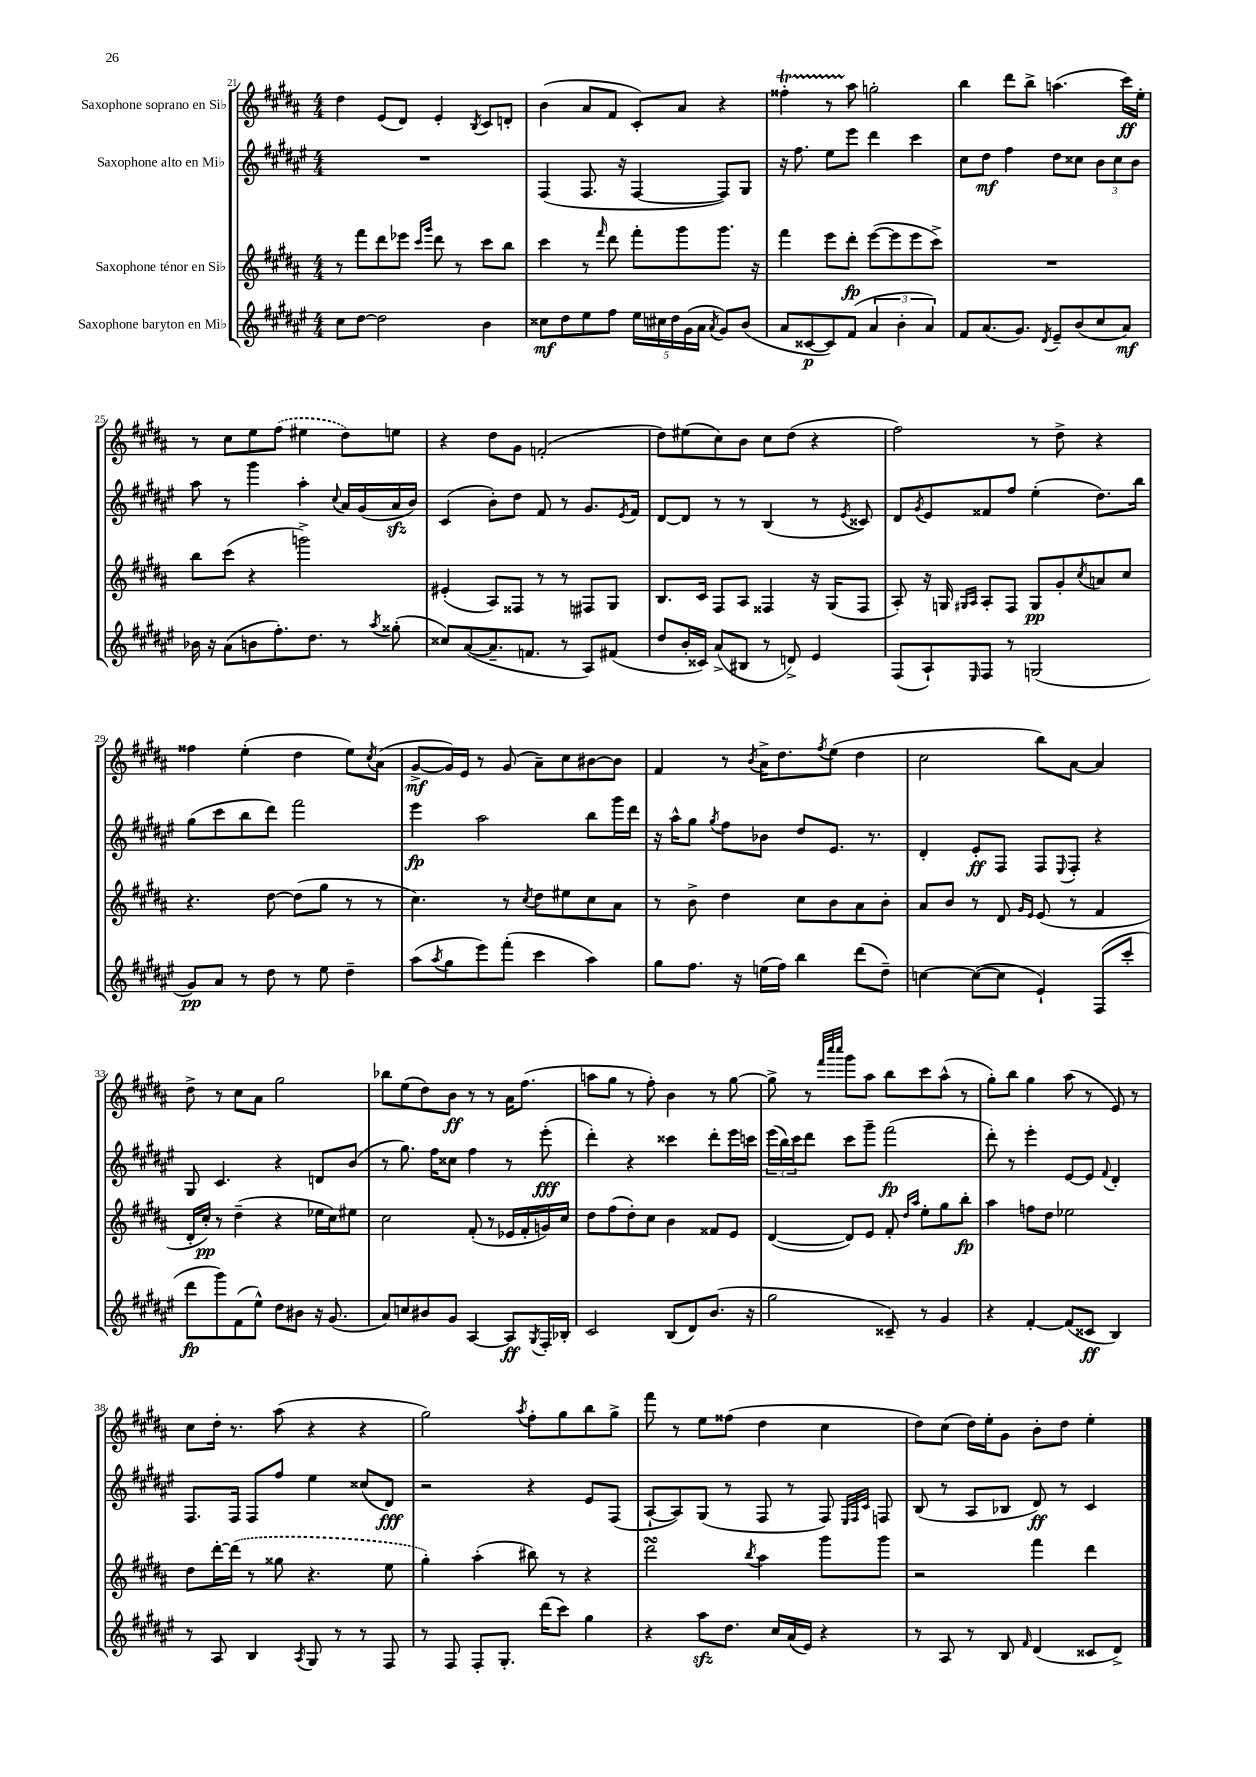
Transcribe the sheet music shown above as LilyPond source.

<<
\new StaffGroup <<
\new Staff = "s0" \with { instrumentName = "Saxophone soprano en Sib" } {
    \clef treble \key b \major \numericTimeSignature \time 4/4
    dis''4 e'8( dis'8) e'4-. \acciaccatura { b8 } cis'8 d'8-. |
    b'4( ais'8 fis'8 cis'8-.) ais'8 r4 |
    fisis''4-.\startTrillSpan r8 ais''8\stopTrillSpan g''2-. |
    b''4 dis'''8 b''8-> a''4.( cis'''16\ff) e''16-. |
    r8 cis''8 e''8 \once \slurDashed fis''8( eis''4 dis''8) e''8 |
    r4 dis''8 gis'8 f'2-.( |
    dis''8) eis''8( cis''8) b'8 cis''8 dis''8( r4 |
    fis''2) r8 dis''8-> r4 |
    fisis''4 e''4-.( dis''4 e''8) \acciaccatura { cis''8 } ais'8( |
    gis'8~->\mf gis'16) e'16 r8 gis'8( ais'8--) cis''8 bis'8~ bis'8 |
    fis'4 r8 \acciaccatura { b'8 } ais'16-> dis''8. \acciaccatura { fis''8 } e''8( dis''4 |
    cis''2 b''8) ais'8~ ais'4 |
    dis''8-> r8 cis''8 ais'8 gis''2 |
    bes''8 e''8( dis''8) b'8\ff r8 r8 ais'16 fis''8.( |
    a''8 gis''8 r8 fis''8-.) b'4 r8 gis''8~ |
    gis''8-> r8 \grace { fis'''32 cis''''32 cis''''32 } gis'''8 ais''8 b''8 cis'''8 ais''8-^( r8 |
    gis''8-.) b''8 gis''4 ais''8( r8 e'8) r8 |
    cis''8 dis''16-. r8. ais''8( r4 r4 |
    gis''2) \acciaccatura { ais''8 } fis''8-. gis''8 b''8 gis''8-> |
    fis'''8 r8 e''8 fisis''8( dis''4 cis''4 |
    dis''8) cis''8( dis''16) e''16-. gis'8 b'8-. dis''8 e''4-. \bar "|." |
}
\new Staff = "s1" \with { instrumentName = "Saxophone alto en Mib" } {
    \clef treble \key fis \major \numericTimeSignature \time 4/4
    R1 |
    fis4( fis8. r16 fis4~ fis8) gis8 |
    r16 fis''8. eis''8 eis'''8 dis'''4 cis'''4 |
    cis''8 dis''8\mf fis''4 dis''8 cisis''8 \tuplet 3/2 { b'8 cisis''8 b'8 } |
    ais''8 r8 gis'''4 ais''4-. \appoggiatura { cis''8 } ais'16 gis'16( ais'16\sfz b'16) |
    cis'4( b'8-.) dis''8 fis'8 r8 gis'8. \acciaccatura { eis'8 } fis'16 |
    dis'8~ dis'8 r8 r8 b4( r8 \acciaccatura { eis'8 } cisis'8) |
    dis'8 \acciaccatura { gis'8 } eis'8 fisis'8 fis''8 eis''4-.( dis''8.) b''16 |
    gis''8( cis'''8 b''8 dis'''8) fis'''2 |
    eis'''4\fp ais''2 b''8 gis'''16 dis'''16 |
    r16 ais''16-^ gis''8 \acciaccatura { gis''8 } fis''8 bes'8 dis''8 eis'8. r8. |
    dis'4-. eis'8-.\ff fis8 fis8 \appoggiatura { eis8 } fis8-. r4 |
    gis8 cis'4. r4 d'8 b'8( |
    r8 gis''8.) fis''16 cisis''8 fis''4 r8 eis'''8-.\fff( |
    dis'''4-.) r4 cisis'''4 dis'''8-. eis'''16 c'''16 |
    \tuplet 3/2 { eis'''16( b''16) cis'''16 } dis'''8 cis'''8 gis'''8-- fis'''2\fp( |
    dis'''8-.) r8 eis'''4-. eis'8~ eis'8 \appoggiatura { fis'8 } dis'4-. |
    fis8. fis16 fis8 fis''8 eis''4 cisis''8( dis'8\fff) |
    r2 r4 eis'8 fis8( |
    ais8~-! ais8) gis8( r8 fis8 r8 fis8) \grace { eis32 fis32 cis'32 } f8 |
    b8( r8 ais8 bes8 dis'8\ff) r8 cis'4 \bar "|." |
}
\new Staff = "s2" \with { instrumentName = "Saxophone ténor en Sib" } {
    \clef treble \key b \major \numericTimeSignature \time 4/4
    r8 fis'''8 dis'''8 ees'''8 \grace { cis'''16 gis'''16 } dis'''8 r8 cis'''8 b''8 |
    cis'''4 r8 \grace { fis'''16 } dis'''8 fis'''8-. gis'''8 gis'''8. r16 |
    fis'''4 e'''8 dis'''8-.\fp e'''8~( e'''8 e'''8 cis'''8->) |
    R1 |
    b''8 cis'''8( r4 g'''2->) |
    eis'4-.( ais8) fisis8 r8 r8 fis8 gis8 |
    b8. cis'16 fis8 ais8 fisis4 r16 gis16( fisis8 |
    ais8-.) r16 g16 \grace { gis16 ais16 } ais8-. fis8 gis8\pp gis'8-. \acciaccatura { cis''8 } a'8 cis''8 |
    r4. dis''8~ dis''8( gis''8 r8 r8 |
    cis''4.) r8 \acciaccatura { cis''8 } dis''8 eis''8 cis''8 ais'8 |
    r8 b'8-> dis''4 cis''8 b'8 ais'8 b'8-. |
    ais'8 b'8 r8 dis'8 \grace { gis'16 e'16 } e'8( r8 fis'4 |
    dis'16-. cis''16-.\pp) r8 dis''4--( r4 ees''16 cis''16) eis''8 |
    cis''2 fis'8-.( r8 ees'16 fis'16-. g'16) cis''16 |
    dis''8 fis''8( dis''8-.) cis''8 b'4 fisis'8 e'8 |
    dis'4~( dis'8) e'8 fis'8-. \grace { dis''16 ais''16 } e''8-. gis''8 b''8-.\fp |
    ais''4 f''8 dis''8 ees''2 |
    dis''8 dis'''16~-. \once \slurDashed dis'''16( r8 gisis''8 r4. e''8 |
    gis''4-.) ais''4-.( bis''8) r8 r4 |
    dis'''2\turn \acciaccatura { b''8 } ais''4 gis'''8 gis'''8 |
    r2 fis'''4 dis'''4 \bar "|." |
}
\new Staff = "s3" \with { instrumentName = "Saxophone baryton en Mib" } {
    \clef treble \key fis \major \numericTimeSignature \time 4/4
    cis''8 dis''8~ dis''2 b'4 |
    cisis''8\mf dis''8 eis''8 fis''8 \tuplet 5/4 { eis''16 cis''16 dis''16 gis'16( ais'16 } \acciaccatura { ais'8 } gis'8) b'8( |
    ais'8 cisis'8~\p cisis'8) fis'8( \tuplet 3/2 { ais'4 b'4-. ais'4) } |
    fis'8 ais'8.( gis'8.) \acciaccatura { dis'8 } eis'8-- b'8( cis''8 ais'8\mf) |
    bes'16 r16 ais'8( b'8 fis''8.-.) dis''8. r8 \acciaccatura { ais''8 } gisis''8-.( |
    cisis''8) ais'8~( ais'8.-- f'8. r8 ais8) fis'8( |
    dis''8 b'16-. cisis'16) ais'8->( bis8 r8 d'8->) eis'4 |
    fis8( ais8-!) \grace { eis16 } fis8 r8 g2( |
    gis'8\pp) ais'8 r8 dis''8 r8 eis''8 dis''4-- |
    ais''8( \acciaccatura { ais''8 } gis''8 eis'''8) fis'''8-.( cis'''4 ais''4) |
    gis''8 fis''8. r16 e''16( fis''16) b''4 dis'''8( dis''8--) |
    c''4~ c''8~( c''8 eis'4-!) fis8( cis'''8-. |
    dis'''8\fp gis'''8) fis'8( eis''8-^) dis''8 bis'8 r16 gis'8.( |
    ais'8) c''8 bis'8 gis'8 ais4~ ais8\ff \acciaccatura { gis8 } fis16-. bes16-. |
    cis'2 b8( dis'8) b'8.( r16 |
    gis''2 cisis'8--) r8 gis'4 |
    r4 fis'4~-. fis'8( cisis'8\ff b4) |
    r8 ais8 b4 \acciaccatura { ais8 } gis8 r8 r8 fis8 |
    r8 fis8 fis8-. gis8.-. dis'''16( cis'''8) gis''4 |
    r4 ais''8\sfz dis''8. cis''16 ais'16( eis'16) r4 |
    r8 ais8 r8 b8 \grace { fis'16 } dis'4( cisis'8 dis'8->) \bar "|." |
}
>>
>>
\layout { \context { \Score currentBarNumber = #21 } }
